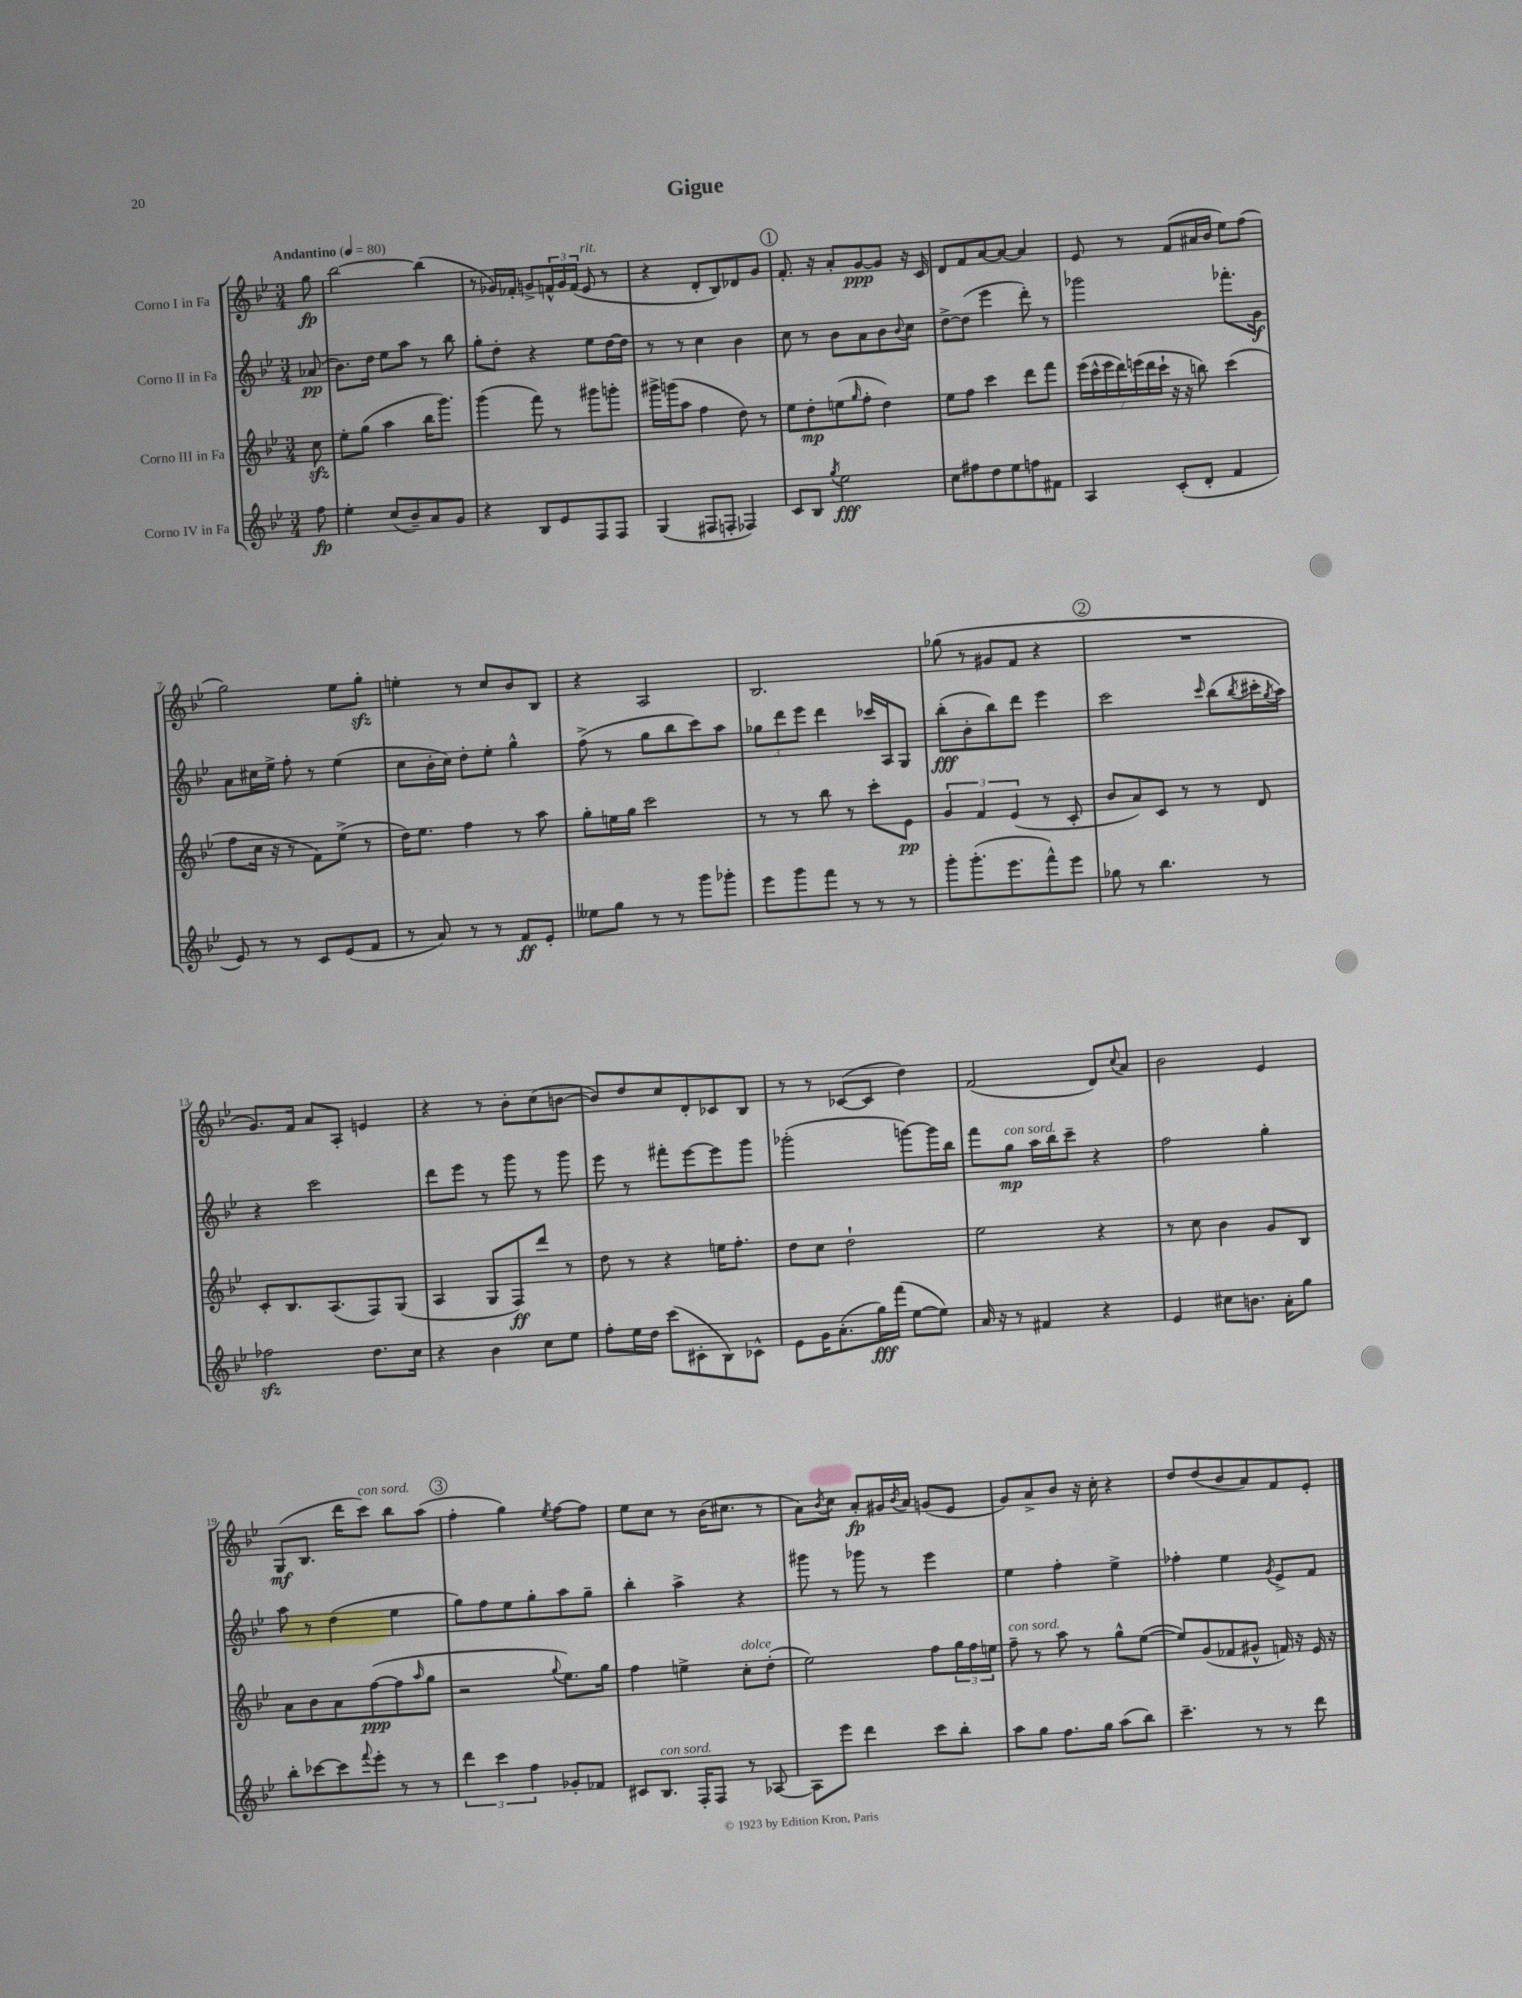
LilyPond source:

\header { title = "Gigue" }
<<
\new StaffGroup <<
\new Staff = "s0" \with { instrumentName = "Corno I in Fa" } {
    \clef treble \key bes \major \numericTimeSignature \time 3/4 \partial 8 \tempo "Andantino" 4 = 80
    g''8\fp |
    bes''2~ bes''4( |
    r8 ges'16) fes'16-. g'8-> \tuplet 3/2 { f'16-^ g'16 f'16( } ees'8^\markup { \italic "rit." } r8 |
    r4 d'8-. bes8) des'8 g'8 |
    \mark \markup { \circle "1" } f'8.-. r16 a'8-. g'8~\ppp g'8 r16 c'16 |
    d'8 f'8 a'8~ a'8~ a'4 |
    ees'8 r8 f'8( ais'16 bes'16 ees''8) f''8( |
    g''2) ees''8 g''8-.\sfz |
    e''4-. r8 c''8 bes'8 bes8 |
    r4 a2 |
    bes2. |
    ges''8( r8 gis'8 f'8 r4 |
    \mark \markup { \circle "2" } R2. |
    g'8.) f'16 a'8 a8-. e'4 |
    r4 r8 bes'8-. c''8( b'8~ |
    b'8) d''8 c''8 d'8-. ces'8 bes8 |
    r8 r8 ces'8~( ces'8 d''4) |
    f'2( d'8) \appoggiatura { c''8 } a'8 |
    bes'2 ees'4 |
    g8\mf( bes8. d'''16 c'''8^\markup { \italic "con sord." }) bes''8 a''8( |
    \mark \markup { \circle "3" } f''4-. g''4) \acciaccatura { ees''8 } f''8~ f''8 |
    ees''8 c''8 r8 bes'16( cis''8. r8 |
    a'8) \acciaccatura { bes'8 } c''8 a'8-.\fp gis'16 \acciaccatura { bes'8 } a'16 g'8( ees'8 |
    g'8) a'8-> bes'8 r16 c''16-. r4 |
    d''8 d''8( bes'8 a'8) f'8 ees'8-. \bar "|." |
}
\new Staff = "s1" \with { instrumentName = "Corno II in Fa" } {
    \clef treble \key bes \major \numericTimeSignature \time 3/4 \partial 8
    aes'8\pp( |
    bes'8.) d''16 ees''8 a''8 r8 bes''8 |
    g''8-. d''8-. r4 ees''8 d''16~ d''16 |
    r8 r8 c''4 bes'4 |
    \mark \markup { \circle "1" } c''8 r8 bes'8 a'8 bes'8 \appoggiatura { bes'8 } c''8 |
    d''8~-> d''8( ees'''4 d'''8-.) r8 |
    ges'''2 fes'''8.-. g'16\f |
    a'8 cis''16 ees''16-> f''8-. r8 ees''4( |
    c''8 bes'16-. c''16) d''8-. ees''8-. g''4-^ |
    f''8->( r8 g''8 bes''8 c'''8) a''8 |
    \tuplet 3/2 { ges''8 d'''8 ees'''8 } d'''4 ces'''16 a16 g8 |
    bes''8-.\fff( bes'8-. bes''8) d'''8 ees'''4 |
    \mark \markup { \circle "2" } c'''2 \grace { c'''16 } bes''8( \acciaccatura { bes''8 } cis'''16-. \acciaccatura { g''8 } a''16) |
    r4 c'''2 |
    d'''8 ees'''8 r8 g'''8 r8 g'''8 |
    ees'''8 r8 fis'''8-. ees'''8~ ees'''8 g'''8 |
    ges'''2-.( g'''8~) g'''16 bes''16 |
    f'''8 g''8\mp^\markup { \italic "con sord." } a''16 bes''16 c'''8-- r4 |
    f''2 g''4-. |
    a''8 r8 d''4( ees''4 |
    \mark \markup { \circle "3" } g''8) f''8 ees''8 g''8-. a''8 g''8-- |
    bes''4-. a''4-> r4 |
    gis'''8 r8 ges'''8 r8 ees'''4 |
    ees''4 f''4-. ees''4-> |
    fes''4-. ees''4 \acciaccatura { g'8 } ees'8-> f'8 \bar "|." |
}
\new Staff = "s2" \with { instrumentName = "Corno III in Fa" } {
    \clef treble \key bes \major \numericTimeSignature \time 3/4 \partial 8
    c''8\sfz |
    ees''8-. g''8( a''4 bes''16 g'''8.) |
    g'''4( f'''8) r8 gis'''8 g'''8-. |
    gis'''16-> g'''16( a''8 f''4 d''8) r8 |
    \mark \markup { \circle "1" } ees''8 d''8-.\mp e''8( \grace { g''16 } f''8-. d''4) |
    ees''8 f''8 c'''4 d'''8 f'''8 |
    \tuplet 7/4 { ees'''16( c'''16-^ ees'''16 d'''16) e'''16( d'''16 c'''16-! } r16 r16 b''8) c'''4( |
    f''8 c''16 r16 r8 f'8) ees''8->( r8 |
    d''16) ees''8. f''4 r8 a''8 |
    g''8-. e''16 g''16 c'''2 |
    r8 r8 bes''8 r8 c'''8-. ees'8\pp |
    \tuplet 3/2 { g'4 f'4 ees'4( } r8 c'8-. |
    \mark \markup { \circle "2" } bes'8 a'8) c'8 r8 r8 d'8 |
    c'8-. bes8. a8.( f8) g8( |
    a4 g8 f8\ff) d'''8 r8 |
    d''8 r8 r4 e''16 f''8.-. |
    d''8 c''8 d''2-! |
    ees''2 r4 |
    r8 c''8 bes'4 g'8 bes8 |
    a'8 bes'8 a'8 f''8~\ppp( f''8 \grace { a''16 } g''8 |
    \mark \markup { \circle "3" } r2 \appoggiatura { g''8 } ees''8.) g''16 |
    f''4 e''4-> c''8-.^\markup { \italic "dolce" } d''8-.( |
    ees''2) f''8 \tuplet 3/2 { g''16 f''16 e''16 } |
    f''8--^\markup { \italic "con sord." } r8 a''8 r8 g''8-^ ees''8~( |
    ees''8) g'8( fes'8 gis'8-^ f'16) r16 ees'16 r16 \bar "|." |
}
\new Staff = "s3" \with { instrumentName = "Corno IV in Fa" } {
    \clef treble \key bes \major \numericTimeSignature \time 3/4 \partial 8
    f''8\fp |
    ees''4-. c''8( bes'8--) a'8 g'8 |
    r4 bes8 ees'8 f8 f8 |
    g4( fis8 f8-. fes4) |
    \mark \markup { \circle "1" } c'8 bes8 \acciaccatura { g''8 } ees''2\fff |
    c''8 fis''8 d''8 ees''8 f''8 fis'8 |
    a4 c'8-.( d'8-. f'4 |
    ees'8) r8 r8 c'8 ees'8( f'8 |
    r8 a'8) r8 r8 f'8\ff ees'8-. |
    eeses''8 g''8 r8 r8 g'''8 ges'''8-. |
    ees'''8 g'''8 f'''8 r8 r8 r8 |
    g'''8-. g'''8.-.( ees'''8. f'''8-^) ees'''8 |
    \mark \markup { \circle "2" } ges''8 r8 bes''4. r8 |
    fes''2\sfz d''8. c''16 |
    r4 bes'4 c''8 ees''8 |
    f''8-. ees''16 d''16 c'''8( cis'8-. bes8) ces'8-^ |
    ees'8 g'16 a'8.-.( g''16\fff) f'''16( ees''8~ ees''8) |
    a'16 r16 r8 fis'4 r4 |
    ees'4 cis''8 b'8. a'16-. g''8 |
    bes''8-. ces'''8~ ces'''8 \appoggiatura { f'''8 } ees'''8-. r8 r8 |
    \mark \markup { \circle "3" } \tuplet 3/2 { d'''4 c'''4 f''4 } ges'8-. fes'8 |
    cis'8 bes8.^\markup { \italic "con sord." } f16-. f8 r8 aes8~ |
    aes8 ees'''8 d'''4 c'''8 bes''8-. |
    a''8 g''8 f''8. g''16 a''8( bes''8) |
    c'''4.-- r8 r8 d'''8 \bar "|." |
}
>>
>>
